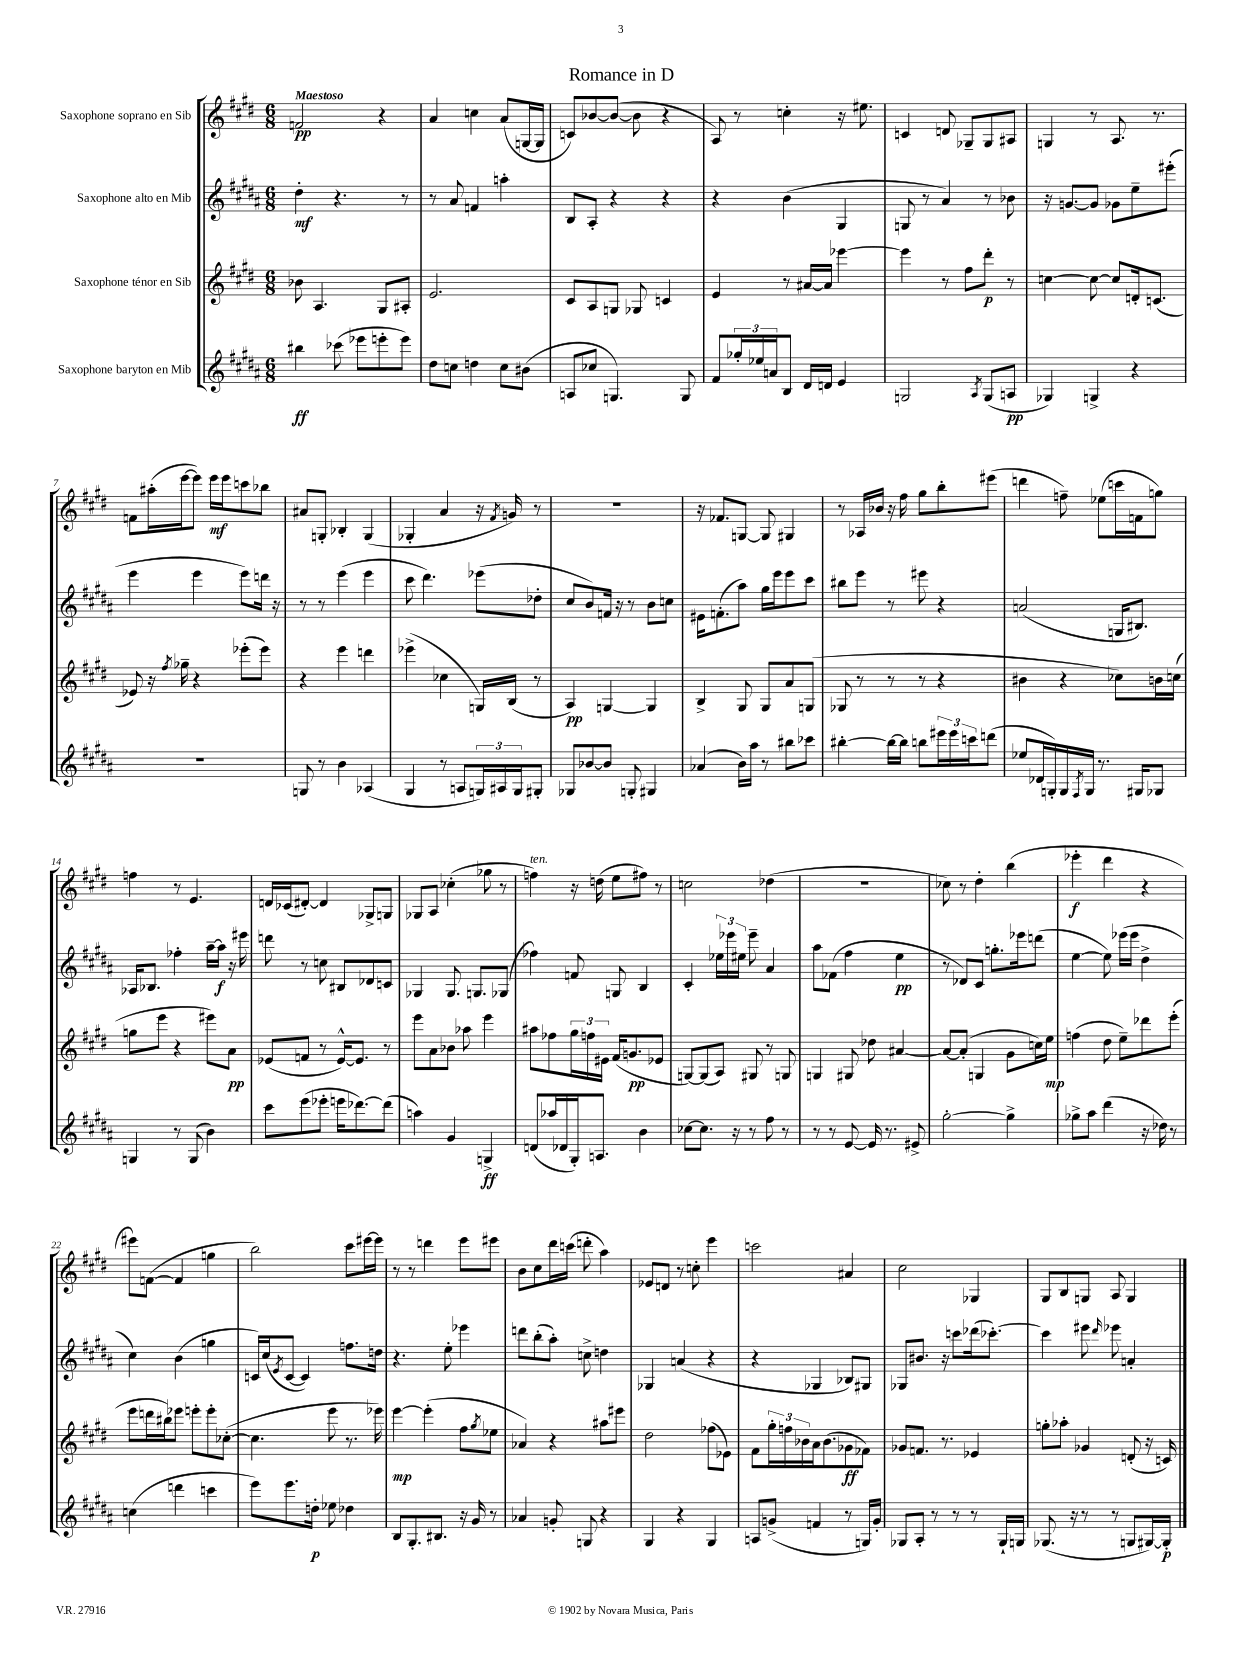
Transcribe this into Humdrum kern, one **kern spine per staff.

**kern	**kern	**kern	**kern
*staff4	*staff3	*staff2	*staff1
*clefG2	*clefG2	*clefG2	*clefG2
*k[f#c#g#d#a#]	*k[f#c#g#d#]	*k[f#c#g#d#a#]	*k[f#c#g#d#]
*M6/8	*M6/8	*M6/8	*M6/8
4bb#\	8b-\	4dd#'\	2f/
.	4.A/	.	.
(8ccc-\	.	4.r	.
8eee-\L	.	.	.
8eee'\	8G#/L	.	4r
8eee\J)	8A#'/J	8r	.
=	=	=	=
8dd#\L	2.e/	8r	4a/
8cc\J	.	8a#/	.
4dd\	.	4f/	4cc\
8cc\L	.	4aa'\	(8a/L
(8b#\J	.	.	[16G/L
.	.	.	16G/]JJ
=	=	=	=
8A/L	8c#/L	8B/L	8c/L)
8cc-/J	8A/	8A#'/J	[8b-/
4.G/)	8G/J	4r	(8b-/_J
.	8G-/	.	8b-\]
.	4c/	4r	4r
8G/	.	.	.
=	=	=	=
8f#/L	4e/	4r	8A/)
24gg-'/L	.	.	8r
24ee-/	.	.	.
24a/J	.	.	.
8B/J	8r	(4b\	4cc'\
16d#/LL	[16a#/LL	.	.
16d/JJ	16a#/]JJ	.	.
4e/	[4eee-\	4G#/	16r
.	.	.	8.ee#\
=	=	=	=
2G/	4eee-\]	8G/	4c/
.	.	8r	.
.	8r	4a#/)	8d/
.	8ff#\L	.	8G-~/L
8qA#/	.	.	.
(8G/L	8ddd#'\J	8r	8G-/
8A/J	8r	8b-\	8A#/J
=	=	=	=
4G-/)	[4cc\	16r	4G/
.	.	[8.g/L	.
4G^/	8cc\_	8g/]J	8r
.	8cc/]L	8g-\L	8.A/
4r	16d'/k	8ee~\	.
.	(8.c/J	.	8.r
.	.	(8eee#'\J	.
=	=	=	=
2.r	8e-/)	4eee\	8f\L
.	16r	.	(16aa#'\L
.	8qff#/	.	.
.	16gg-~\	.	[16eee\J
.	4r	4eee\	8eee\]J)
.	.	.	16eee\LL
.	.	.	16eee\J
.	(8eee-'\L	8eee\L)	8ccc\
.	8eee-\J)	16ddd\Jk	8bb-\J
.	.	16r	.
=	=	=	=
8G/	4r	8r	8a#/L
8r	.	8r	8G'/J
4b\	4eee\	(4eee\	4B-'/
(4A-/	4ddd\	4eee\	(4G/
=	=	=	=
4G#/	(4eee-^\	8ccc#\	4G-'/
.	.	4.ddd#\)	.
8r	4cc-\	.	4a/
8A/L	.	.	.
24G/L)	16G/LL)	(8eee-\L	16r
24A#/	.	.	.
.	.	.	8qf#/
.	(16B/JJ	.	16g/)
24G/J	.	.	.
8G#'/J	8r	8dd-'\J	8r
=	=	=	=
8G-/L	4A/)	8cc#/L	2.r
[8b-/	.	8b/)	.
8b-/]J	[4G/	16f/Jk	.
.	.	16r	.
8G'/	.	8r	.
4G#/	4G/]	8b\L	.
.	.	8cc\J	.
=	=	=	=
(4a-/	4B^/	16e#\LK	16r
.	.	(8.f'\	8.f-/L
16b\LL)	8G#/	8aa#\J)	[8G/J
16aa#\JJ	.	.	.
8r	8G#/L	16gg#\LL	8G/]
.	.	16eee\J	.
8bb#\L	8a/	8eee\	4G#/
8ccc-\J	(8G/J	8ccc#\J	.
=	=	=	=
[4bb#'\	8G-/	8bb#\L	8r
.	8r	8eee\J	16A-/LL
.	.	.	16b-/JJ
16bb#\_LL	8r	8r	16r
16bb#\]JJ	.	.	16ff#\
8bb\L	8r	8eee#\	8gg#\L
24eee#\L	4r	4r	8bb'\
24eee#\	.	.	.
24ccc\J	.	.	.
(8ddd\J	.	.	(8eee#\J
=	=	=	=
8ee-/L	4b#\	(2a/	4ddd\
16d-/L	.	.	.
16G'/)	.	.	.
16G/	4r	.	8ff~\)
8qF#/	.	.	.
16G/JJ	.	.	.
8.r	.	.	(8ee-\L
.	8cc-\L)	16G/LK	16ccc\L
16G#/LK	.	8.B#/J)	16f\J
8G-/J	16b\L	.	8gg\J)
.	(16cc\JJ	.	.
=	=	=	=
4G/	8gg\L	16A-/LK	4ff\
.	.	8.B-/J	.
.	8eee\J	.	.
8r	4r	4ff-'\	8r
(8G/	.	.	4.e/
4b\)	8eee#\L)	[16aa#~\LL	.
.	.	16aa#\]JJ	.
.	8a\J	16r	.
.	.	16eee#\	.
=	=	=	=
8ccc#\L	(8e-/L	8ddd\	16d/LL
.	.	.	(16c-/J
(8eee\	8f/J	8r	[8d#'/J)
8eee-'\J	8r	8cc\	4d#/]
16eee\LK	[16e-^^/LK)	8B#/L	.
[8.ddd-\)	8.e-/]J	.	.
.	.	8d-/	8G-^/L
(8ddd-\]J	8r	8c/J	8G/J
=	=	=	=
4aa\)	8eee\L	4G-/	8G-/L
.	8a\	.	8A/J
4g#/	8b-\J	8.G-/	(4cc-'\
.	8aa-\	.	.
.	.	8.G/L	.
4G^/	4eee\	.	8gg-\
.	.	(8G-/J	8r
=	=	=	=
(8d/L	8aa#\L	4ff-\)	4ff\)
16aa-/L	8ff-\	.	.
16d-/	.	.	.
16G#'/J)	24gg#\L	8f/	16r
.	24ff\	.	.
8.A/J	.	.	(16dd\
.	24e#\JJ	.	.
.	(16f#/LK	8G/	8ee\L
.	8.g/	.	.
4b\	.	4B/	8ff#\J)
.	8e-/J	.	8r
=	=	=	=
[8cc-\L	[8G/L)	4c#'/	2cc\
8.cc-\]J	(8G/]	.	.
.	8A/J)	24ee-\LL	.
.	.	24eee-\	.
16r	.	.	.
.	.	24ee#\JJ	.
8r	8G#/	8eee-~\	.
8ff#\	8r	4a#/	(4dd-\
8r	8G/	.	.
=	=	=	=
8r	4G/	8aa#\L	2.r
8r	.	(8f-\J	.
[8e/	8G#/	4ff#\	.
16e/]	8dd-\	.	.
8.r	.	.	.
.	[4a#/	4ee\	.
8e#^/	.	.	.
=	=	=	=
[2gg#'\	8a#/_L	8r	8cc-\)
.	(8a#'/]J	8d-/L)	8r
.	4G/	8c#/J	4dd#'\
.	.	8.gg'\L	.
4gg#^\]	8g#\L	.	(4bb\
.	.	16eee-\k	.
.	16cc\L)	(8ddd\J	.
.	16ee\JJ	.	.
=	=	=	=
8gg-^\L	(4ff\	[4ee\	4eee-'\
8aa#\J	.	.	.
(4ddd#\	8dd#\	8ee\])	4ddd#\
.	8ee~\L)	(16eee-\LL	.
.	.	16eee-\JJ	.
16r	8ddd-\	4dd#^\	4r
16dd-\)	.	.	.
8r	(8eee'\J	.	.
=	=	=	=
(4cc\	8eee\L	4cc#\)	8eee#\L)
.	16ddd\L	.	([8f\J
.	16bb#\J)	.	.
4ddd\	8eee-\J	(4b\	4f/]
.	8eee'\L	.	.
4ccc\	8eee'\	4gg\	4gg\
.	([8cc-'\J	.	.
=	=	=	=
8eee\L)	4.cc-\]	16c/LL)	2bb\)
.	.	(16cc#/J	.
.	.	8qe/	.
8.eee\	.	[8c/J	.
.	.	4c/])	.
16dd'\Jk	.	.	.
8ee-\	8eee\	.	.
4dd-\	8.r	8.ff\L	8ccc#\L
.	.	.	[16eee#\L
.	16eee-\)	16dd\Jk	16eee#\]JJ
=	=	=	=
8B/L	[4eee\	4.r	8r
8.G#'/	.	.	8r
.	(4eee'\]	.	4ddd\
8.B#/J	.	.	.
.	.	8ee'\	.
16r	8ff#\L	4eee-\	8eee\L
16g#/	.	.	.
.	8qgg#/	.	.
8r	8ee-\J	.	8eee#\J
=	=	=	=
4a-/	4a-/)	8ddd\L	8b\L
.	.	(8bb'\	8cc#\
8g'/	4r	8aa#'\J)	16ddd#\L
.	.	.	(16ccc\JJ
8G/	.	8cc^\	8ddd'\
4r	8aa#\L	4dd\	4aa\)
.	8eee#\J	.	.
=	=	=	=
4G#/	2dd#\	4G-/	8e-/L
.	.	.	8d/J
4r	.	(4a/	8r
.	.	.	8cc'\
4G#/	(8ff-\L	4r	4eee\
.	8e-\J)	.	.
=	=	=	=
8A/L	8f#\L	4r	2ccc\
(8g^/J	24gg#'\L	.	.
.	24ff\	.	.
.	24b-\	.	.
4f/	16a\J	4G-/	.
.	(8.b-\	.	.
8r	8g-\	8B-/L)	4a#/
16G/LL)	8f-\J)	8G#/J	.
16g'/JJ	.	.	.
=	=	=	=
8G-/L	8g-/L	8G-/L	2cc#\
8A#'/J	8.f/J	8.b#/J	.
8r	.	.	.
.	8.r	16r	.
8r	.	8ccc\L	.
8r	4e-/	(16ddd-\k	4G-/
.	.	[8.ccc-'\J)	.
16G-`/LL	.	.	.
16G/JJ	.	.	.
=	=	=	=
(8.G-/	8gg'\L	4ccc-\]	8G#/L
.	8aa-'\J	.	8B/
16r	.	.	.
8r	4g-/	8eee#\	8G/J
.	.	16qqddd#/	.
8r	.	8eee-\	8A/
8G/L	(8d'/	4a'/	4G/
[16G#/L)	16r	.	.
16G#'/]JJ	16c/)	.	.
==	==	==	==
*-	*-	*-	*-
